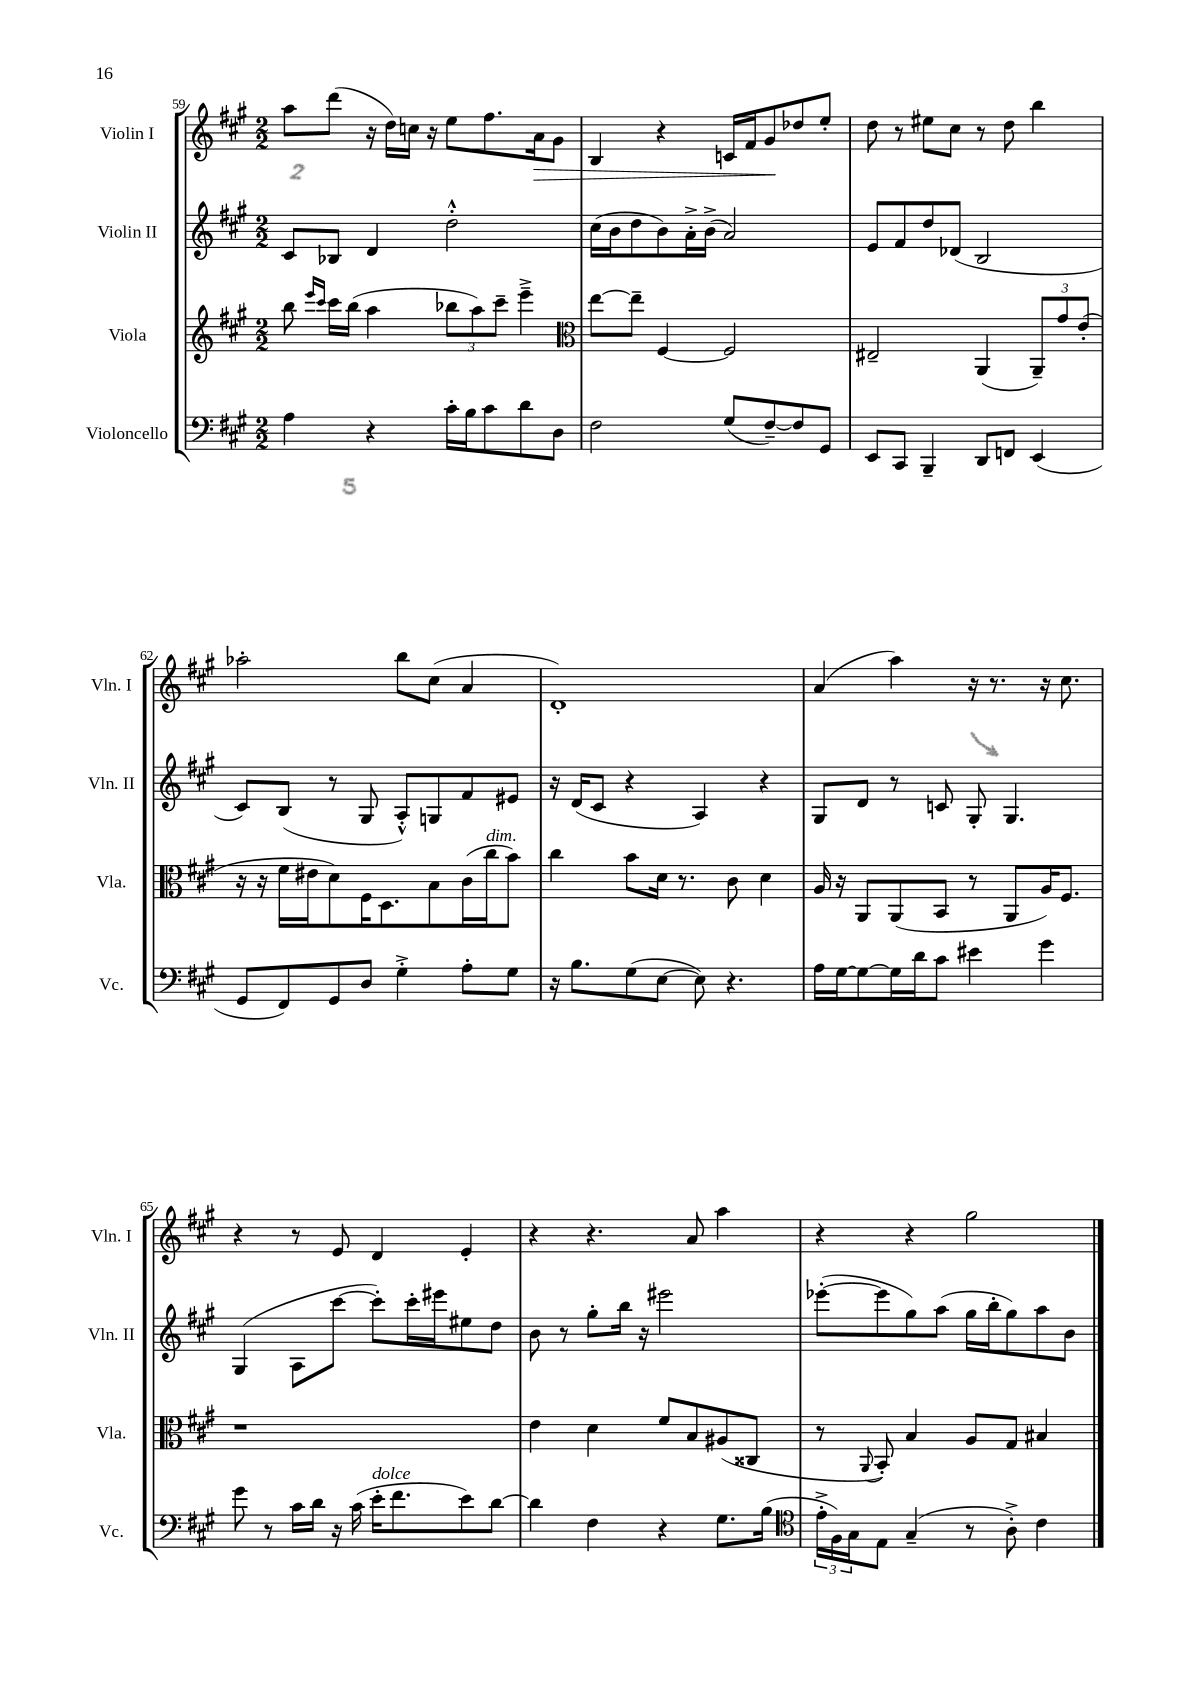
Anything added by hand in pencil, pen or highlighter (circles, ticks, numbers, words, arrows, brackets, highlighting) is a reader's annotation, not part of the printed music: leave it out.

**kern	**kern	**kern	**kern	**dynam
*part4	*part3	*part2	*part1	*part1
*staff4	*staff3	*staff2	*staff1	*staff1
*I"Violoncello	*I"Viola	*I"Violin II	*I"Violin I	*
*I'Vc.	*I'Vla.	*I'Vln. II	*I'Vln. I	*
*clefF4	*clefG2	*clefG2	*clefG2	*
*k[f#c#g#]	*k[f#c#g#]	*k[f#c#g#]	*k[f#c#g#]	*
*M2/2	*M2/2	*M2/2	*M2/2	*
=59	=59	=59	=59	=59
4A\	8bb\	8c#/L	8aa\L	.
.	16qqeee/LL	.	.	.
.	16qqccc#/JJ	.	.	.
.	16ccc#\LL	8B-X/J	(8ddd\J	.
.	(16bb\JJ	.	.	.
4r	4aa\	4d/	16r	.
.	.	.	16dd\LL)	.
.	.	.	16ccn\JJ	.
.	.	.	16r	.
16c#'\LL	12bb-X\L	2dd'^^\	8ee\L	.
16B\J	.	.	.	.
.	12aa\)	.	.	.
8c#\	.	.	8.ff#\	.
.	12ccc#~\J	.	.	.
8d\	4eee~^\	.	.	.
!	!	!	!	!LO:HP:b
.	.	.	16a\k	>
8D\J	.	.	8g#\J	.
=60	=60	=60	=60	=60
*	*clefC3	*	*	*
2F#\	[8ee\L	(16cc#\LL	4B/	.
.	.	16b\J	.	.
.	8ee~\J]	8dd\	.	.
.	[4F#/	8b\)	4r	.
.	.	16a'^\L	.	.
.	.	(16b^\JJ	.	.
(8G#/L	2F#/]	2a/)	16cn/LL	.
.	.	.	16f#/J	.
[8F#~/)	.	.	8g#/	.
8F#/]	.	.	8dd-X/	]
8GG#/J	.	.	8ee'/J	.
=61	=61	=61	=61	=61
8EE/L	2E#X~/	8e/L	8dd\	.
8CC#/J	.	8f#/	8r	.
4BBB~/	.	8dd/	8ee#X\L	.
.	.	(8d-X/J	8cc#\J	.
8DD/L	(4AA/	2B/	8r	.
8FFn/J	.	.	8dd\	.
(4EE/	12AA~/L)	.	4bb\	.
.	12g#/	.	.	.
.	(12e'/J	.	.	.
!!LO:LB:g=z
=62	=62	=62	=62	=62
8GG#/L	16r	8c#/L)	2aa-X'\	.
.	16r	.	.	.
8FF#/)	16f#\LL	(8B/J	.	.
.	16e#X\J	.	.	.
8GG#/	8d\)	8r	.	.
8D/J	16F#\K	8G#/	.	.
.	8.D\	.	.	.
4G#'^\	.	8A'^^/L)	8bb\L	.
.	8B\	8Gn/	(8cc#\J	.
8A'\L	(16c#\L	8f#/	4a/	.
!	!LO:TX:a:i:t=dim.	!	!	!
.	16cc#\J	.	.	.
8G#\J	8b\J)	8e#X/J	.	.
=63	=63	=63	=63	=63
16r	4cc#\	16r	1d')	.
8.B\L	.	(16d/KL	.	.
.	.	8c#/J	.	.
(8G#\	8b\L	4r	.	.
[8E\J	16d\Jk	.	.	.
.	8.r	.	.	.
8E\])	.	4A/)	.	.
4.r	8c#\	.	.	.
.	4d\	4r	.	.
=64	=64	=64	=64	=64
16A\LL	16A/	8G#/L	(4a/	.
[16G#\J	16r	.	.	.
8G#\_	8AA/L	8d/J	.	.
16G#\L]	(8AA/	8r	4aa\)	.
16d\J	.	.	.	.
8c#\J	8BB/J	8cn/	.	.
4e#X\	8r	8G#'/	16r	.
.	.	.	8.r	.
.	8AA/L	4.G#/	.	.
4g#\	16A/K)	.	16r	.
.	8.F#/J	.	8.cc#\	.
!!LO:LB:g=z
=65	=65	=65	=65	=65
8g#\	1r	(4G#/	4r	.
8r	.	.	.	.
16c#\LL	.	8A\L	8r	.
16d\JJ	.	.	.	.
16r	.	[8ccc#\J	8e/	.
(16c#\	.	.	.	.
!LO:TX:a:i:t=dolce	!	!	!	!
16e'\KL	.	8ccc#'\L])	4d/	.
8.f#\	.	.	.	.
.	.	16ccc#'\L	.	.
.	.	16eee#X\J	.	.
8e\)	.	8ee#X\	4e'/	.
[8d\J	.	8dd\J	.	.
=66	=66	=66	=66	=66
4d\]	4e\	8b\	4r	.
.	.	8r	.	.
4F#\	4d\	8gg#'\L	4.r	.
.	.	16bb\Jk	.	.
.	.	16r	.	.
4r	8f#/L	2eee#X\	.	.
.	8B/	.	8a/	.
8.G#\L	(8A#X/	.	4aa\	.
.	8C##X/J	.	.	.
(16B\Jk	.	.	.	.
=67	=67	=67	=67	=67
*clefC4	*	*	*	*
24e'^\LL	8r	([8eee-X'\L	4r	.
24F#\)	.	.	.	.
24G#\J	.	.	.	.
.	8qqAA/	.	.	.
8E\J	8BB'/)	8eee-\]	.	.
(4G#~/	4B/	8gg#\)	4r	.
.	.	(8aa\J	.	.
8r	8A/L	16gg#\LL	2gg#\	.
.	.	16bb'\J	.	.
8A'^\)	8G#/J	8gg#\)	.	.
4c#\	4B#X/	8aa\	.	.
.	.	8b\J	.	.
==	==	==	==	==
*-	*-	*-	*-	*-
